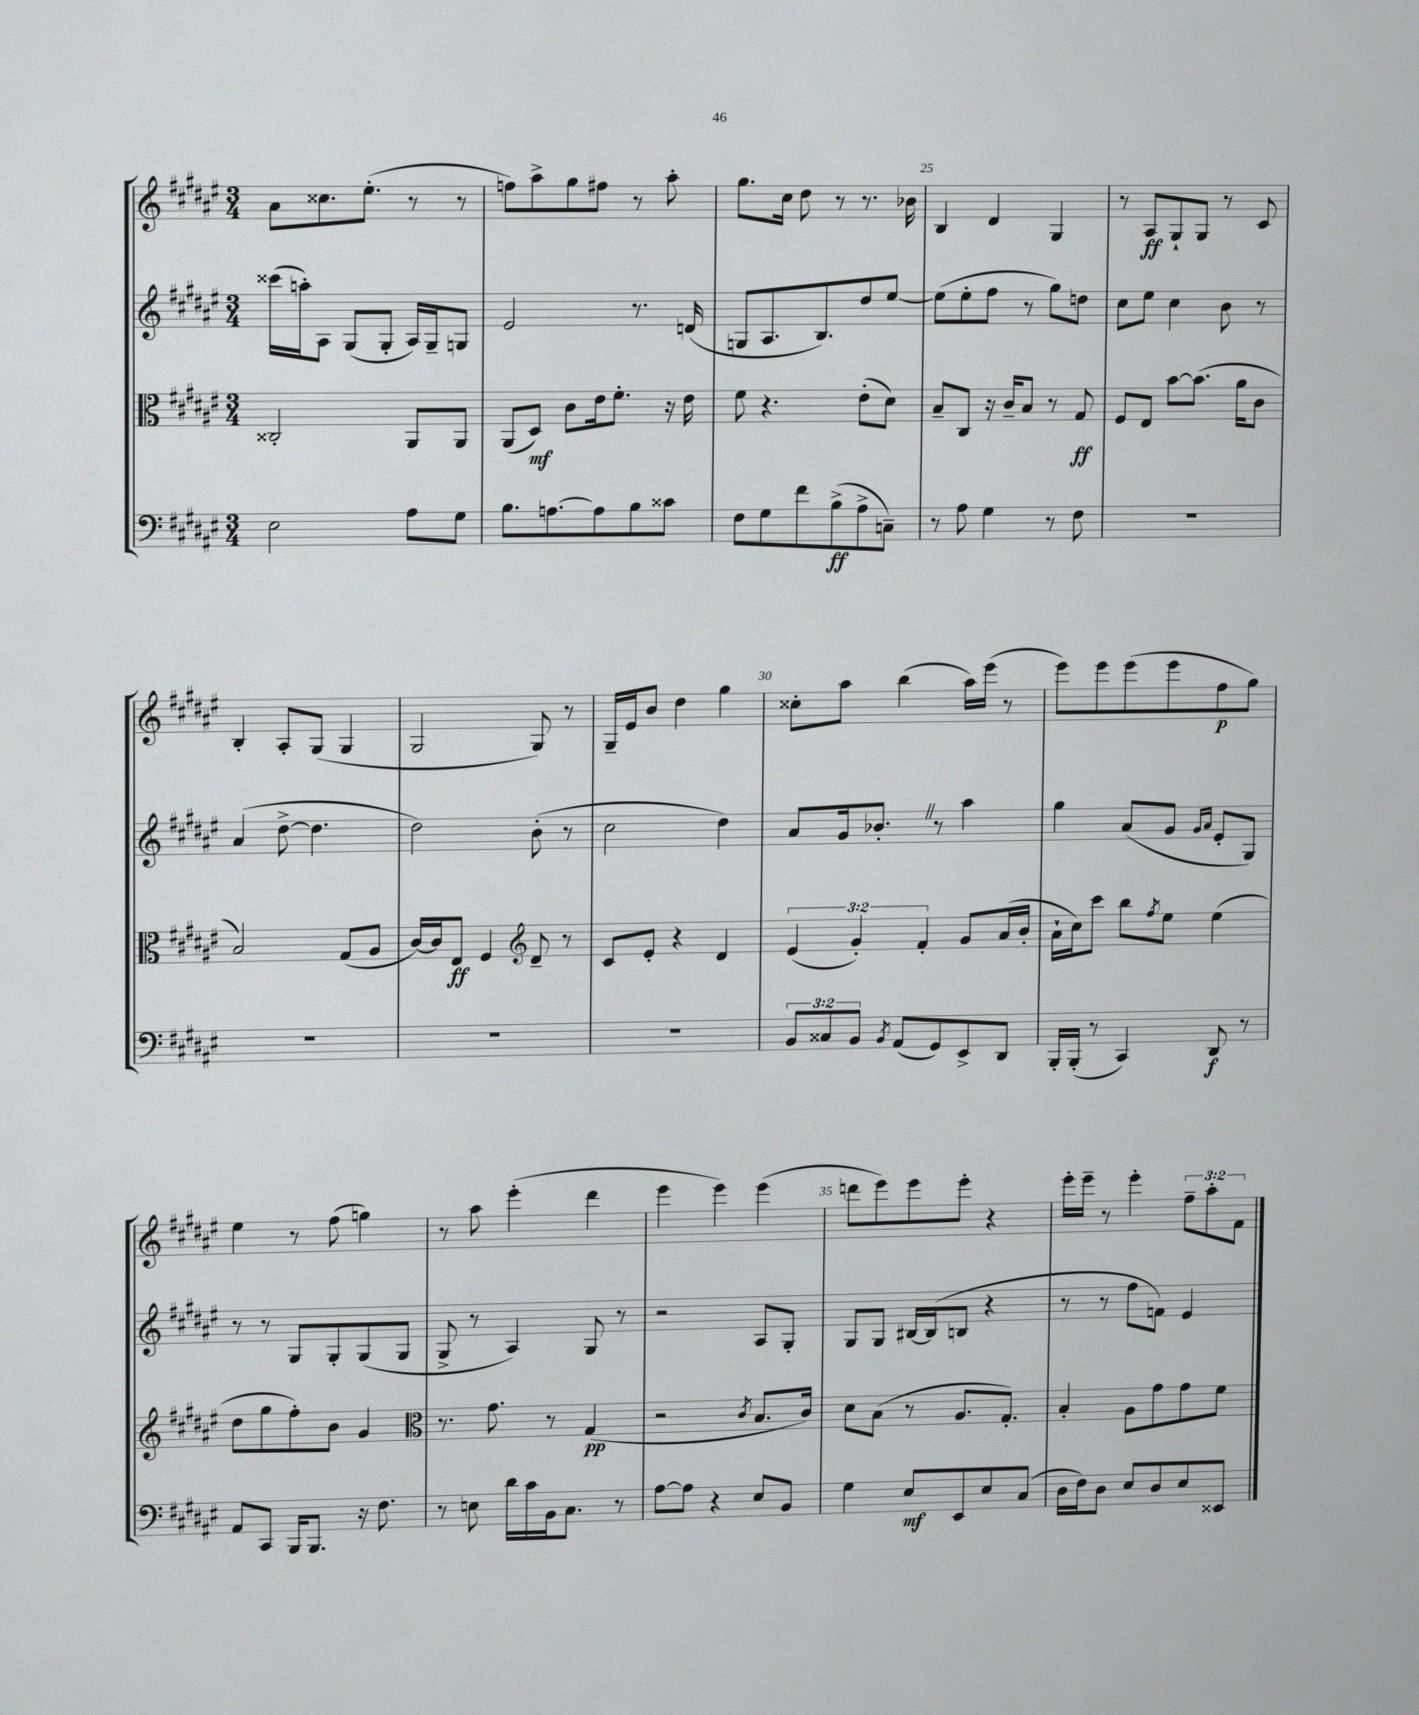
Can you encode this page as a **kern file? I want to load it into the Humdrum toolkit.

**kern	**dynam	**kern	**dynam	**kern	**kern	**dynam
*part4	*part4	*part3	*part3	*part2	*part1	*part1
*staff4	*staff4	*staff3	*staff3	*staff2	*staff1	*staff1
*clefF4	*	*clefC3	*	*clefG2	*clefG2	*
*k[f#c#g#d#a#e#]	*	*k[f#c#g#d#a#e#]	*	*k[f#c#g#d#a#e#]	*k[f#c#g#d#a#e#]	*
*M3/4	*	*M3/4	*	*M3/4	*M3/4	*
=22	=22	=22	=22	=22	=22	=22
2E#\	.	2C##X'/	.	(16ccc##X\LL	8a#\L	.
.	.	.	.	16aan'\J)	.	.
.	.	.	.	8A#\J	8.cc##X\	.
.	.	.	.	(8G#/L	.	.
.	.	.	.	.	(8.ee#'\J	.
.	.	.	.	8G#'/J	.	.
8A#\L	.	8AA#/L	.	16A#/LL)	8r	.
.	.	.	.	16G#~/J	.	.
8G#\J	.	8AA#/J	.	8Gn/J	8r	.
=23	=23	=23	=23	=23	=23	=23
8.B\L	.	(8AA#/L	.	2e#/	8ffn\L)	.
.	.	8D#/J)	mf	.	8aa#^\	.
[8.An\	.	.	.	.	.	.
.	.	8c#\L	.	.	8gg#\	.
8A\]	.	16e#\k	.	.	8ff#X\J	.
.	.	8.f#'\J	.	.	.	.
8B\	.	.	.	8.r	8r	.
8c##X\J	.	16r	.	.	8aa#'\	.
.	.	16e#\	.	(16dn/	.	.
=24	=24	=24	=24	=24	=24	=24
8F#\L	.	8f#\	.	8Gn/L	8.gg#\L	.
8G#\	.	4.r	.	8.A#/	.	.
.	.	.	.	.	16cc#\Jk	.
8f#\	.	.	.	.	8dd#\	.
.	.	.	.	8.B/)	.	.
(8B^\	ff	.	.	.	8r	.
8A#^\	.	(8e#'\L	.	8dd#/	8.r	.
8Cn~\J)	.	8d#\J)	.	[8ee#/J	.	.
.	.	.	.	.	16b-X\	.
=25	=25	=25	=25	=25	=25	=25
8r	.	8B~/L	.	(8ee#\L]	4B/	.
8A#\	.	8C#/J	.	8ee#'\	.	.
4G#\	.	16r	.	8ff#\J	4d#/	.
.	.	16c#~/KL	.	.	.	.
.	.	8B/J	.	8r	.	.
8r	.	8r	.	8gg#\L)	4G#/	.
8F#\	.	8G#/	ff	8ddn\J	.	.
=26	=26	=26	=26	=26	=26	=26
2.r	.	8F#/L	.	8cc#\L	8r	.
.	.	8E#/J	.	8ee#\J	8A#/L	ff
.	.	[8b\L	.	4cc#\	8G#`/	.
.	.	(8.b\J]	.	.	8G#/J	.
.	.	.	.	8b\	8r	.
.	.	16a#\KL	.	.	.	.
.	.	8c#\J	.	8r	8c#/	.
!!LO:LB:g=z
=27	=27	=27	=27	=27	=27	=27
2.r	.	2B/)	.	(4a#/	4B'/	.
.	.	.	.	[8dd#^\	8A#'/L	.
.	.	.	.	4.dd#\]	(8G#/J	.
.	.	(8G#/L	.	.	4G#/	.
.	.	8A#/J	.	.	.	.
=28	=28	=28	=28	=28	=28	=28
2.r	.	[16c#/LL)	.	2dd#\)	2G#/	.
.	.	16c#/J]	.	.	.	.
.	.	8E#/J	ff	.	.	.
.	.	4F#/	.	.	.	.
*	*	*clefG2	*	*	*	*
.	.	8d#~/	.	(8b'\	8G#/)	.
.	.	8r	.	8r	8r	.
=29	=29	=29	=29	=29	=29	=29
2.r	.	8c#/L	.	2cc#\	16G#~/LL	.
.	.	.	.	.	16e#/J	.
.	.	8e#'/J	.	.	8b/J	.
.	.	4r	.	.	4dd#\	.
.	.	4d#/	.	4dd#\)	4gg#\	.
=30	=30	=30	=30	=30	=30	=30
12BB/L	.	(6e#/	.	8a#/L	8cc##X'\L	.
12C##X/	.	.	.	.	.	.
.	.	.	.	16g#/k	8aa#\J	.
12BB/J	.	6g#'/)	.	.	.	.
.	.	.	.	8.b-X'Z/J	.	.
8qBB/	.	.	.	.	.	.
(8AA#/L	.	.	.	.	(4bb\	.
.	.	6f#'/	.	.	.	.
8GG#/)	.	.	.	8r	.	.
8EE#^/	.	8g#/L	.	4aa#\	16aa#\LL)	.
.	.	.	.	.	(16eee#\JJ	.
8DD#/J	.	(16a#/L	.	.	8r	.
.	.	16b'/JJ	.	.	.	.
=31	=31	=31	=31	=31	=31	=31
16BBB'/LL	.	16a#`\LL	.	4gg#\	8eee#\L)	.
(16BBB'/JJ	.	16cc#\J)	.	.	.	.
8r	.	8ccc#\J	.	.	8eee#\	.
4CC#/)	.	8bb\L	.	(8a#/L	(8eee#\	.
.	.	8qff#/	.	.	.	.
.	.	8ee#\J	.	8g#/J	8eee#\	.
.	.	.	.	16qqg#/LL	.	.
.	.	.	.	16qqa#/JJ	.	.
8DD#/	f	(4ee#\	.	8e#'/L	8ff#\	p
8r	.	.	.	8G#/J)	8gg#\J)	.
!!LO:LB:g=z
=32	=32	=32	=32	=32	=32	=32
8AA#/L	.	8dd#\L	.	8r	4ee#\	.
8CC#/J	.	8gg#\	.	8r	.	.
16BBB/KL	.	8ff#'\)	.	8G#/L	8r	.
8.BBB/J	.	.	.	.	.	.
.	.	8b\J	.	8G#'/	(8ff#\	.
16r	.	4g#/	.	(8G#/	4ggn\)	.
8.F#\	.	.	.	.	.	.
.	.	.	.	8G#/J	.	.
=33	=33	=33	=33	=33	=33	=33
*	*	*clefC3	*	*	*	*
8r	.	8.r	.	8G#^/	8r	.
8En\	.	.	.	8r	8aa#\	.
.	.	8.g#\	.	.	.	.
16d#\LL	.	.	.	4A#/)	(4eee#'\	.
16c#\	.	.	.	.	.	.
16BB\J	.	8r	.	.	.	.
8.C#\J	.	.	.	.	.	.
.	.	(4G#/	pp	8G#/	4ddd#\	.
8r	.	.	.	8r	.	.
=34	=34	=34	=34	=34	=34	=34
[8A#\L	.	2r	.	2r	4eee#\	.
8A#\J]	.	.	.	.	.	.
4r	.	.	.	.	4eee#\)	.
.	.	8qc#/	.	.	.	.
8E#/L	.	8.B/L	.	8A#/L	(4eee#\	.
8BB/J	.	.	.	8G#'/J	.	.
.	.	16c#/Jk)	.	.	.	.
=35	=35	=35	=35	=35	=35	=35
4G#\	.	8d#\L	.	8G#/L	8dddn\L	.
.	.	(8B\J	.	8G#/J	8eee#\)	.
8E#/L	mf	8r	.	[16B#X/LL	8eee#\	.
.	.	.	.	(16B#/J]	.	.
8EE#/	.	8.A#/L	.	8Bn/J	8eee#'\J	.
8E#/	.	.	.	4r	4r	.
.	.	8.G#'/J)	.	.	.	.
(8C#/J	.	.	.	.	.	.
=36	=36	=36	=36	=36	=36	=36
16D#\LL	.	4B'/	.	8r	16eee#'\LL	.
16F#\J)	.	.	.	.	16eee#~\JJ	.
8D#\J	.	.	.	8r	8r	.
8E#/L	.	8A#\L	.	8ff#\L	4eee#'\	.
8D#/	.	8g#\	.	8fn\J)	.	.
8E#/	.	8g#\	.	4e#/	12ff#~\L	.
.	.	.	.	.	12aa#'\	.
8EE##X/J	.	8f#\J	.	.	.	.
.	.	.	.	.	12f#\J	.
==	==	==	==	==	==	==
*-	*-	*-	*-	*-	*-	*-
